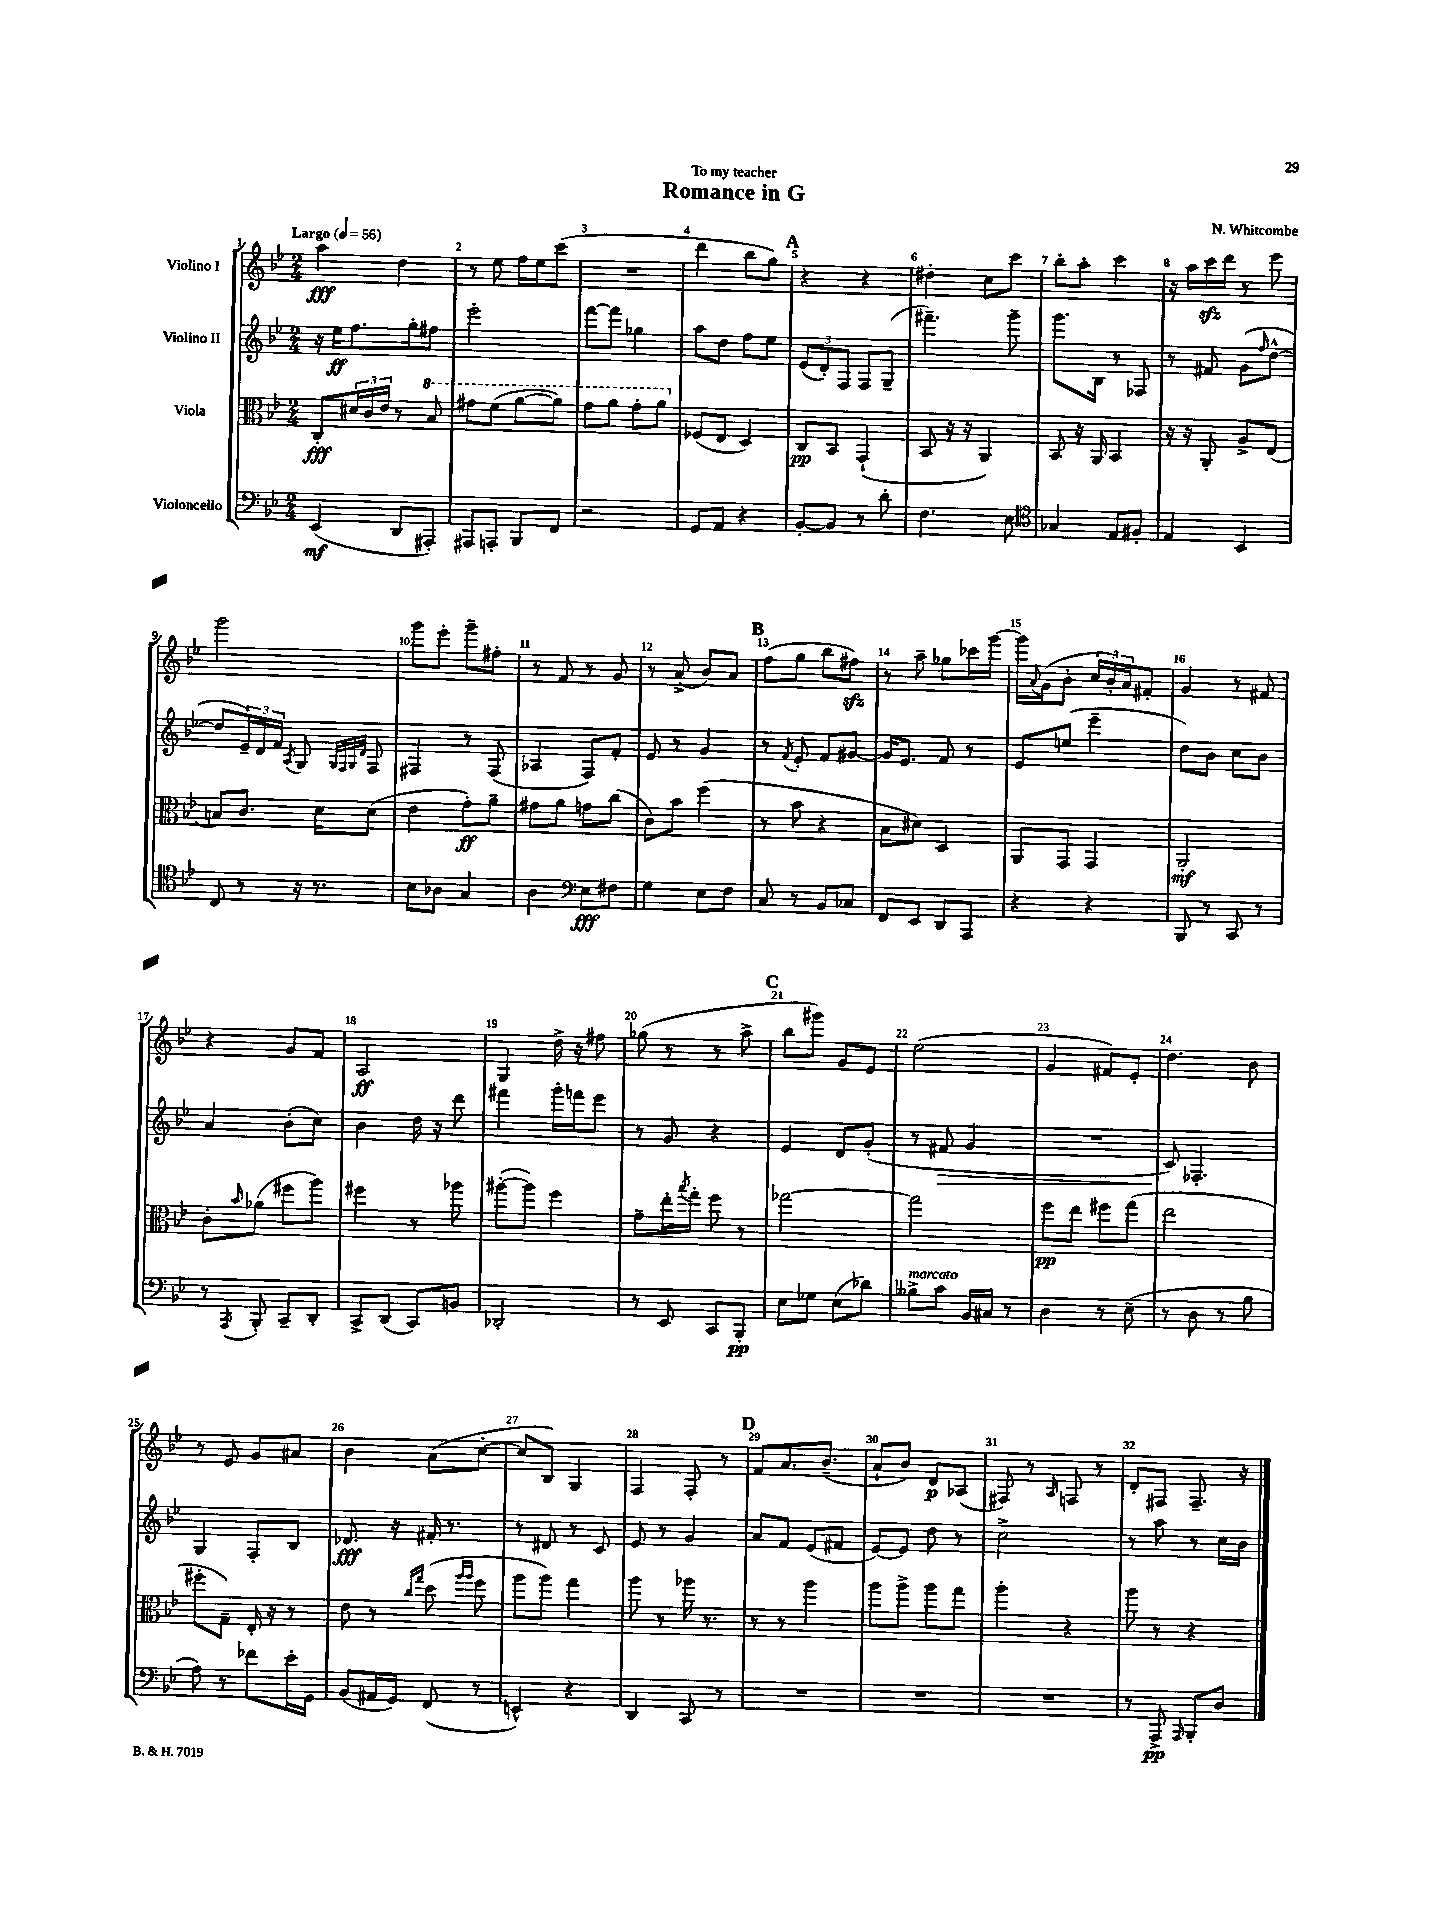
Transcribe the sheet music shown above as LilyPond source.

\header { title = "Romance in G" composer = "N. Whitcombe" dedication = "To my teacher" }
<<
\new StaffGroup <<
\new Staff = "s0" \with { instrumentName = "Violino I" } {
    \clef treble \key bes \major \numericTimeSignature \time 2/4 \tempo "Largo" 4 = 56
    a''4\fff d''4 |
    r8 ees''8 f''16 ees''16 c'''8( |
    R2 |
    d'''4 bes''8 g''8) |
    \mark \markup { \bold "A" } r4 r4 |
    dis''4-. c''8 c'''8 |
    bes''8-. a''8-. c'''4 |
    r16 a''16 c'''16\sfz d'''16 r8 ees'''8 |
    g'''2 |
    g'''8 ees'''8-. g'''8-- fis''8-. |
    r8 f'8 r8 g'8 |
    r8 a'8->( bes'8) a'8 |
    \mark \markup { \bold "B" } f''8( g''8 bes''8 fis''8\sfz) |
    r8 a''8-- ges''8 ces'''16 g'''16~ |
    g'''16 \appoggiatura { a'8 } g'16( bes'8-. \tuplet 3/2 { c''16 bes'16-.) a'16 } fis'8-. |
    g'4 r8 fis'8 |
    r4 g'8 f'8 |
    a2\ff |
    g4 d''16-> r16 fis''8 |
    ges''8( r8 r8 a''8-> |
    \mark \markup { \bold "C" } bes''8 gis'''8) g'8 ees'8 |
    ees''2( |
    g'4 fis'8) ees'8-. |
    d''4. bes'8 |
    r8 ees'8 g'8 ais'8 |
    bes'4 a'8( c''8~-. |
    c''8 bes8) g4 |
    f4 f8-. r8 |
    \mark \markup { \bold "D" } f'8 a'8. bes'8.--( |
    a'8-! bes'8) d'8\p aes8( |
    fis8) r8 \grace { a16 } f8 r8 |
    d'8-. fis8 fis8.-- r16 \bar "|." |
}
\new Staff = "s1" \with { instrumentName = "Violino II" } {
    \clef treble \key bes \major \numericTimeSignature \time 2/4
    r16 ees''16\ff f''8. g''16-. fis''8 |
    ees'''2-. |
    f'''8~ f'''8 ges''4 |
    a''8 d''8 f''8 ees''8 |
    \mark \markup { \bold "A" } \tuplet 3/2 { ees'8( d'8-.) f8 } f8 g8--( |
    fis'''4.--) g'''8-- |
    g'''8. bes16 r8 fes8 |
    r8 fis'8 g'8( \grace { f''16 } d''8~-^ |
    d''8 \tuplet 3/2 { ees'16--) d'16 f'16 } \acciaccatura { a8 } g8 \grace { g32 f32 g32 d'32 } f8 |
    fis4 r8 fis8( |
    aes4 f8) f'8-. |
    ees'8 r8 g'4 |
    \mark \markup { \bold "B" } r8 \acciaccatura { f'8 } ees'8-. f'8 gis'8~ |
    gis'16 ees'8. f'8 r8 |
    ees'8 e''8( ees'''4-- |
    d''8) bes'8 c''8 bes'8 |
    a'4 bes'8-.( c''8) |
    bes'4 d''16 r16 d'''8 |
    fis'''4 g'''16-. f'''16 ees'''8 |
    r8 g'8 r4 |
    \mark \markup { \bold "C" } ees'4 d'8 g'8-.( |
    r8 fis'8\> g'4 |
    R2 |
    c'8\!) fes4.-. |
    g4 f8-. bes8 |
    des'8.\fff r16 fis'16-. r8. |
    r8 dis'8 r8 c'8 |
    ees'8 r8 g'4 |
    \mark \markup { \bold "D" } a'8 f'8 ees'8( fis'8 |
    ees'8~) ees'8 d''8 r8 |
    c''2-> |
    r8 a''8 r8 c''16 bes'16 \bar "|." |
}
\new Staff = "s2" \with { instrumentName = "Viola" } {
    \clef alto \key bes \major \numericTimeSignature \time 2/4
    c8-.\fff \tuplet 3/2 { dis'16 c'16 ees'16 } r8 \ottava #1 bes'8 |
    gis''8 f''8( a''8~ a''8) |
    g''8 a''8 g''8-. a''8 \ottava #0 |
    fes8( ees8 d4) |
    \mark \markup { \bold "A" } c8\pp bes,8 g,4-!( |
    bes,8 r16 r16 a,4) |
    bes,8 r16 a,16 bes,4 |
    r16 r16 a,8-. a8-> ees8( |
    b8) c'8. d'16 d'8( |
    ees'4 g'8-.\ff) a'8-- |
    gis'8 a'8 g'8 c''8( |
    c'8) bes'8 f''4( |
    \mark \markup { \bold "B" } r8 bes'8 r4 |
    bes8 dis'8) d4 |
    a,8 g,8 g,4 |
    a,2-.\mf |
    c'8-. \grace { bes'16 } aes'8( fis''8 a''8) |
    fis''4 r8 aes''8 |
    ais''8~-.( ais''8) f''4 |
    g'8-- ees''16-. \acciaccatura { bes''8 } g''16-. f''8 r8 |
    \mark \markup { \bold "C" } ges''2~ |
    ges''2 |
    f''8\pp ees''8 fis''8 g''8( |
    ees''2 |
    fis''8-. g8--) ees16-. r16 r8 |
    ees'8 r8 \grace { c''16 g''16 } d''8( \grace { a''16 a''16 } f''8 |
    a''8 a''8) g''4 |
    a''8 r8 aes''16 r8. |
    \mark \markup { \bold "D" } r8 r8 a''4 |
    a''8 a''8-> a''8 g''8 |
    a''4-. r4 |
    a''8 r8 r4 \bar "|." |
}
\new Staff = "s3" \with { instrumentName = "Violoncello" } {
    \clef bass \key bes \major \numericTimeSignature \time 2/4
    ees,4\mf( d,8 ais,,8-.) |
    ais,,8 a,,8-. bes,,8 f,8 |
    r2 |
    g,8 a,8 r4 |
    \mark \markup { \bold "A" } bes,8~-. bes,8 r8 d'8-. |
    f4. ees8 |
    \clef tenor ges4 ees8 fis8-. |
    ees4 bes,4 |
    c8 r8 r16 r8. |
    bes8 aes8 g4 |
    a4 \clef bass ees8\fff fis8 |
    g4 ees8 f8 |
    \mark \markup { \bold "B" } c8 r8 bes,8 ces8 |
    f,8 ees,8 d,8 a,,8 |
    r4 r4 |
    bes,,8 r8 c,8 r8 |
    r8 \acciaccatura { a,,8 } bes,,8-. c,8-- d,8-. |
    c,8-> d,8( c,8) b,8 |
    des,2-. |
    r8 ees,8 c,8 bes,,8-.\pp |
    \mark \markup { \bold "C" } ees8 ges8 ees8( des'8) |
    beses8->^\markup { \italic "marcato" } c'8 bes,16 cis16 r8 |
    d4 r8 ees8--( |
    r8 d8 r8 bes8 |
    a8) r8 fes'8 ees'16-. g,16 |
    bes,8( ais,16 g,16) f,8( r8 |
    e,4-^) r4 |
    d,4 c,8 r8 |
    \mark \markup { \bold "D" } R2 |
    R2 |
    R2 |
    r8 a,,8->\pp \grace { a,,16 } bes,,8-. d8 \bar "|." |
}
>>
>>
\layout { \context { \Score \override BarNumber.break-visibility = ##(#f #t #t) barNumberVisibility = #all-bar-numbers-visible } }
